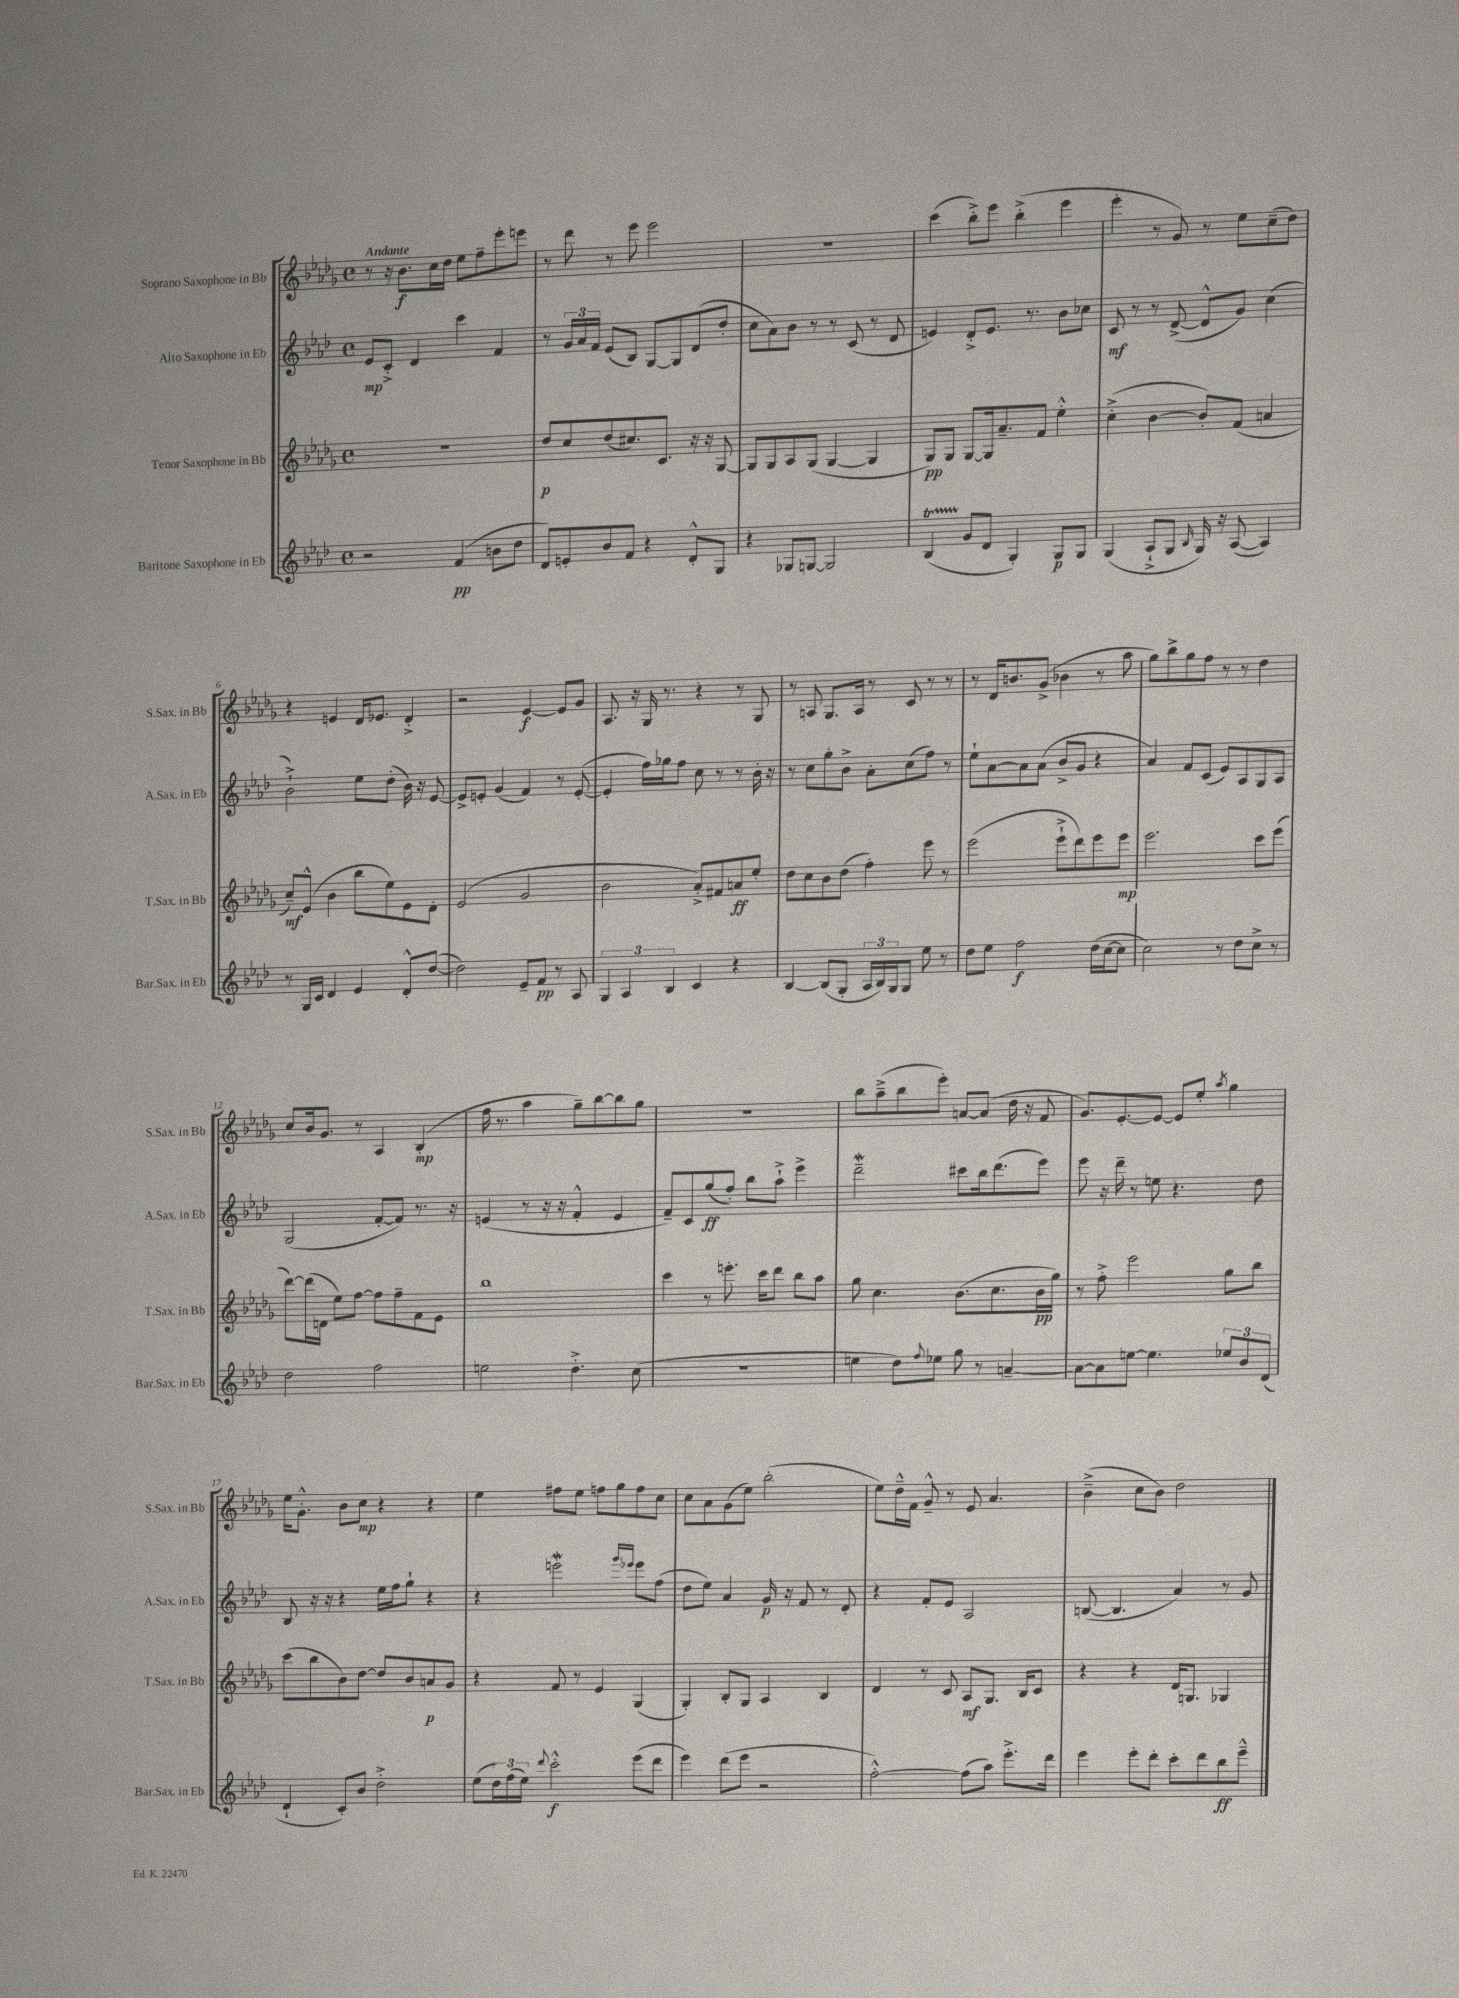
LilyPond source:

<<
\new StaffGroup <<
\new Staff = "s0" \with { instrumentName = "Soprano Saxophone in Bb" shortInstrumentName = "S.Sax. in Bb" } {
    \clef treble \key des \major \defaultTimeSignature \time 4/4 \tempo "Andante"
    r8 r16 bes'8.\f c''16 des''16 ees''8 f''8-- ees'''8-. e'''8 |
    r8 des'''8 r8 ees'''8 ees'''2 |
    R1 |
    c'''4( bes''8-.->) ees'''8 bes''4-.->( ees'''4 |
    ees'''4-. r8 ges'8) r8 ees''8 c''8--( des''8) |
    r4 e'4 des'16 ees'8. des'4-.-> |
    r2 ees'4~\f ees'8 ges'8 |
    aes8. r16 ges16 r8. r4 r8 ges8 |
    r8 a8 ges8. a16 r8 c'8 r8 r8 |
    r8 des'16 b'8. ges'8->( bes'4 r8 aes''8 |
    ges''8) bes''8-> ges''8 f''8 r8 r8 des''4 |
    c''8 bes'16 ges'8. r8 aes4 bes4-.\mp( |
    f''16 r8. aes''4 ges''8--) bes''8~ bes''8 ges''8 |
    R1 |
    bes''8 aes''8--->( bes''8 ees'''8-.) a'8~ a'8( des''16 r16 f'8 |
    ges'8.) ees'8.~-. ees'8~ ees'8 ees''8-. \acciaccatura { aes''8 } ges''4 |
    ees''16 ges'8.-.-^ bes'8 c''8\mp r4 r4 |
    ees''4 fis''8 ees''8 f''8 ges''8 f''8 c''8 |
    c''8 aes'8 ges'8( ees''8) bes''2-.( |
    ees''8) des''16---^ f'16 ges'8---^ r8 ees'8 aes'4. |
    bes'4--->( c''8 bes'8) des''2 \bar "|." |
}
\new Staff = "s1" \with { instrumentName = "Alto Saxophone in Eb" shortInstrumentName = "A.Sax. in Eb" } {
    \clef treble \key aes \major \defaultTimeSignature \time 4/4
    ees'8\mp c'8-.-> des'4 c'''4 f'4 |
    r8 \tuplet 3/2 { g'16 aes'16 f'16 } ees'8( bes8) g8~ g8 des'8( des''8-. |
    c''8 aes'8) bes'8 r8 r8 c'8( r8 des'8 |
    e'4) des'8-.-> e'8. r8. bes'8 ces''8 |
    c'8\mf r8 r8 des'8~->( des'8-^ g'8) c''4( |
    bes'2-!->) ees''8 des''8-.( bes'16) r16 ees'8~ |
    ees'8-> e'8-. g'4( f'4) r8 e'8~-.( |
    e'4-. f''16) ges''16 f''8 c''8 r8 r8 bes'16-. r16 |
    r8 c''8 g''8-. bes'8-> aes'8-. c''8( f''8) r8 |
    ees''8-! aes'8~ aes'8 aes'8( bes'8-> g'8 r4 |
    aes'4) f'8 c'8( ees'8) aes8 g8 aes8 |
    g2( f'8~-. f'8) r8. r16 |
    e'4( r8 r16 r16 f'4-.-^ e'4 |
    f'8--) c'8 g''8\ff( f''8-.) bes''8 aes''8-!-> ees'''4-> |
    des'''2--\mordent cis'''8 bes''16 des'''8.( ees'''8) |
    ees'''8 r16 des'''16-- r8 e''8 r4. des''8 |
    bes8 r16 r16 r4 ees''16 f''16 g''8-! r4 |
    r4 e'''2\mordent \grace { g'''16 ees'''16 } ees'''8 f''8( |
    des''8 ees''8) aes'4 g'16\p r16 f'8 r8 des'8-. |
    r4 f'8-. ees'8 aes2 |
    b8~( b4. aes'4) r8 g'8 \bar "|." |
}
\new Staff = "s2" \with { instrumentName = "Tenor Saxophone in Bb" shortInstrumentName = "T.Sax. in Bb" } {
    \clef treble \key des \major \defaultTimeSignature \time 4/4
    r1 |
    des''8\p c''8 des''8( cis''8.) c'8. r16 r16 ges8~ |
    ges8 ges8 aes8 ges8( ges4~ ges4 |
    ges8\pp) ges8 ges8~ ges16 aes'8.-- f'8 ees''4-.-^ |
    c''4-.->( bes'4~ bes'8-.) f'8( a'4 |
    c''8--\mf) ees'8-^( bes'4 bes''8 ees''8) ees'8 des'8-. |
    ees'2( ges'2 |
    bes'2 aes'8-.->) fis'8 a'8\ff ees''8-. |
    des''8 c''8 bes'8 des''8( f''4-.) ees'''8 r8 |
    ees'''2( ees'''8-!-> des'''8) ees'''8 ees'''8\mp |
    ees'''2. c'''8 ees'''8( |
    des'''8~) des'''16( d'16 ees''8) f''8~ f''8 f''8-- f'8 ees'8 |
    bes''1 |
    c'''4 r8 e'''8.-. c'''16 des'''8 bes''8 aes''8 |
    ges''8 c''4. bes'8.( c''8. bes'16\pp ges''16) |
    r8 f''8-.-> ees'''2 ges''8 bes''8 |
    c'''8( bes''8 bes'8) des''8~ des''8 bes'8 a'8\p ges'8 |
    r4 f'8 r8 ees'4 ges4( |
    ges4-.) bes8-. ges8 aes4 bes4 |
    des'4 r8 c'8 aes8\mf ges8. bes16 c'8 |
    r4 r4 des'16 g8. ges4 \bar "|." |
}
\new Staff = "s3" \with { instrumentName = "Baritone Saxophone in Eb" shortInstrumentName = "Bar.Sax. in Eb" } {
    \clef treble \key aes \major \defaultTimeSignature \time 4/4
    r2 f'4\pp( b'8 des''8 |
    des'8) e'8-. bes'8 f'8 r4 des'8-.-^ g8 |
    r4 ges8 g8~ g2 |
    bes4\startTrillSpan( g'8\stopTrillSpan des'8 g4-.) g8\p g8 |
    g4( aes8-!-> g8 \grace { bes16 } g16) r16 aes8~( aes4) |
    r8 g16 c'16 des'4 ees'4 des'8-.-^ des''8~( |
    des''2) ees'8-- f'8\pp r8 aes8 |
    \tuplet 3/2 { g4 aes4 bes4 } c'4 r4 |
    bes4~ bes8( g8-. \tuplet 3/2 { aes16 bes16) g16 } g8 ees''8 r8 |
    des''8 ees''8 f''2\f des''16( c''16~ c''8 |
    c''2) r8 des''8 c''8-> r8 |
    des''2 f''2 |
    e''2 des''4.-.-> c''8( |
    R1 |
    e''4 des''8) \appoggiatura { f''8 } ees''8 g''8 r8 a'4~-- |
    a'8~ a'8 e''8~ e''4. \tuplet 3/2 { ees''8 bes'8 des'8( } |
    des'4-! c'8-.) bes'8 des''2-.-> |
    ees''8( \tuplet 3/2 { des''16) f''16( ees''16) } \appoggiatura { des'''8 } c'''2-.-^\f ees'''8( des'''8 |
    ees'''4) des'''8( ees'''8 r2 |
    f''2~-.-^) f''8( aes''8) ees'''8.-.-> des'''16 |
    ees'''4 ees'''8-. des'''8-. c'''8-. des'''8 bes''8\ff ees'''8---^ \bar "|." |
}
>>
>>
